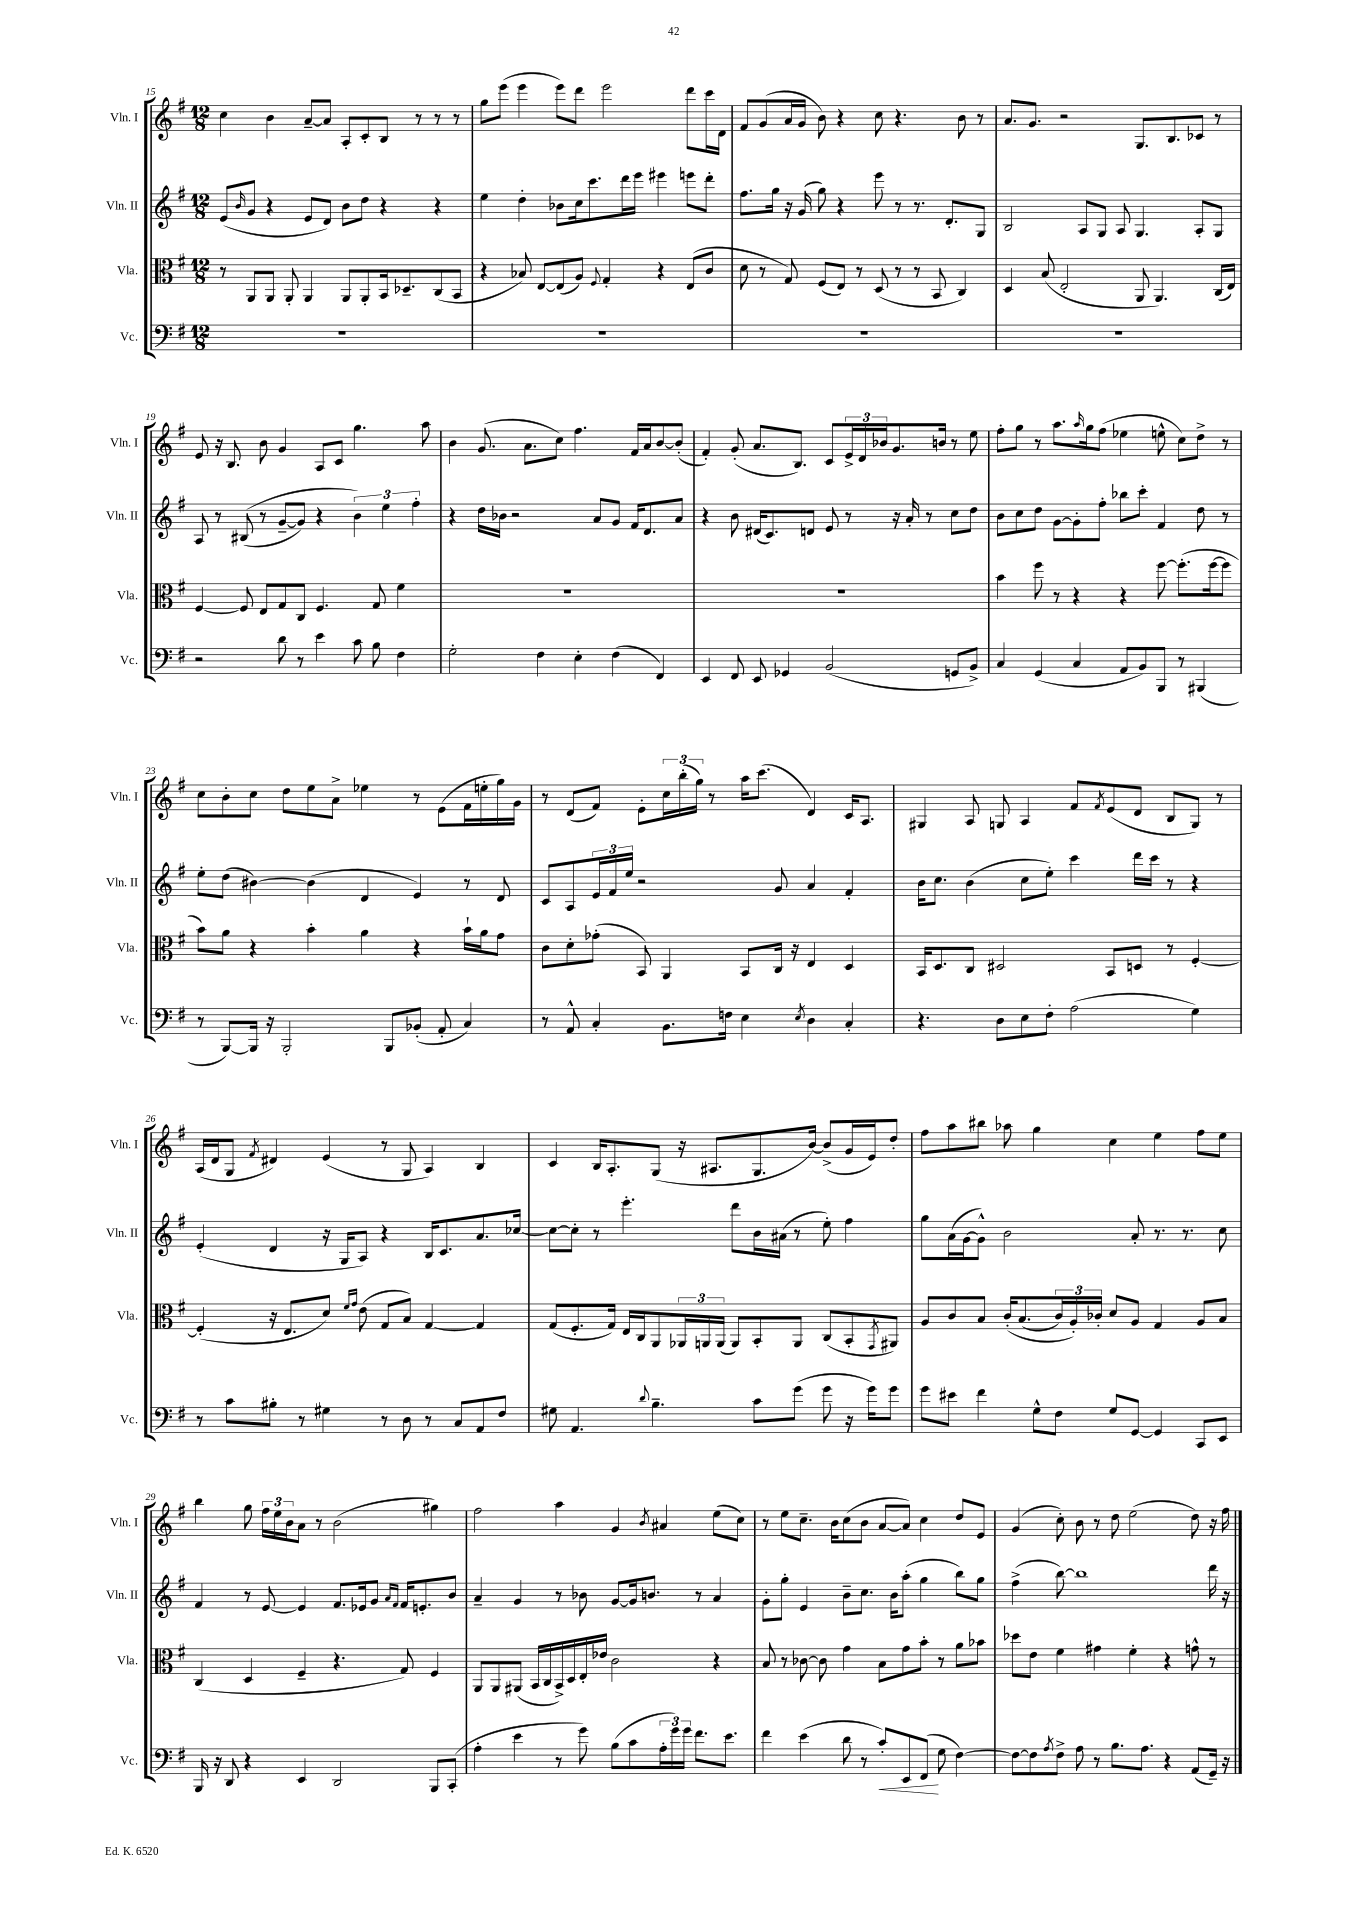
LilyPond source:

<<
\new StaffGroup <<
\new Staff = "s0" \with { instrumentName = "Vln. I" shortInstrumentName = "Vln. I" } {
    \clef treble \key g \major \numericTimeSignature \time 12/8
    c''4 b'4 a'8~-- a'8 a8-. c'8-. b8 r8 r8 r8 |
    g''8 e'''8( e'''4 e'''8) d'''8 e'''2 d'''8 c'''16 d'16 |
    fis'8 g'8( a'16 g'16 b'8) r4 c''8 r4. b'8 r8 |
    a'8. g'8. r2 g8. b8. ces'8 r8 |
    e'8 r16 b8. b'8 g'4 a8 c'8 g''4. a''8 |
    b'4 g'8.( a'8. c''8) fis''4. fis'16 a'16 b'8~ b'8-.( |
    fis'4-.) g'8-.( a'8. b8.) c'8 \tuplet 3/2 { e'16-> d'16 bes'16 } g'8. b'16 r8 e''8 |
    fis''8-. g''8 r8 a''8. \grace { a''16 } g''16 fis''8( ees''4 e''8-^ c''8) d''8-> r8 |
    c''8 b'8-. c''8 d''8 e''8 a'8-> ees''4 r8 e'8( fis'16 e''16-. g''16) g'16 |
    r8 d'8( fis'8) e'8-. \tuplet 3/2 { c''16 b''16-.( g''16) } r8 a''16 c'''8.( d'4) c'16 a8. |
    gis4 a8 g8 a4 fis'8 \acciaccatura { fis'8 } e'8( d'8 b8 g8) r8 |
    a16( d'16 g8 \acciaccatura { fis'8 } dis'4) e'4( r8 g8 a4) b4 |
    c'4 b16 a8.-. g8( r16 ais8. g8. b'16~) b'8->( g'16 e'16) d''8-. |
    fis''8 a''8 bis''8 aes''8 g''4 c''4 e''4 fis''8 e''8 |
    b''4 g''8 \tuplet 3/2 { fis''16 e''16 b'16 } a'8 r8 b'2( gis''4) |
    fis''2 a''4 g'4 \acciaccatura { b'8 } ais'4 e''8( c''8) |
    r8 e''8 c''8.-- b'16 c''8( b'8 a'8~ a'8) c''4 d''8 e'8 |
    g'4( c''8-.) b'8 r8 d''8 e''2( d''8) r16 fis''16 \bar "|." |
}
\new Staff = "s1" \with { instrumentName = "Vln. II" shortInstrumentName = "Vln. II" } {
    \clef treble \key g \major \numericTimeSignature \time 12/8
    e'8( \grace { b'16 } g'8 r4 e'8 d'8) b'8 d''8 r4 r4 |
    e''4 d''4-. bes'8 c''16 c'''8. d'''16 e'''16 eis'''4 e'''8 d'''8-. |
    fis''8. g''16 r16 g'16( g''8) r4 e'''8 r8 r8. d'8.-. g8 |
    b2 a8 g8 a8 g4. a8-. g8 |
    a8 r8 bis8(\( r8 g'8~-- g'8) r4 \tuplet 3/2 { b'4\) e''4 fis''4-. } |
    r4 d''16 bes'16 r2 a'8 g'8 fis'16 d'8. a'8 |
    r4 b'8 dis'16( c'8.) d'8 e'8 r8 r16 a'16-. r8 c''8 d''8 |
    b'8 c''8 d''8 g'8~ g'8-. fis''8-. bes''8 c'''8-. fis'4 d''8 r8 |
    e''8-. d''8( bis'4~) bis'4( d'4 e'4) r8 d'8 |
    c'8 a8 \tuplet 3/2 { e'16 fis'16 e''16 } r2 g'8 a'4 fis'4-. |
    b'16 c''8. b'4( c''8 e''8-.) c'''4 d'''16 c'''16 r8 r4 |
    e'4-.( d'4 r16 g16 a8) r4 b16 c'8. a'8. ces''16~ |
    ces''8~ ces''8-. r8 e'''4.-. d'''8 b'16 ais'16( r8 e''8-.) fis''4 |
    g''8 a'16( g'16~ g'8-^) b'2 a'8-. r8. r8. c''8 |
    fis'4 r8 e'8~ e'4 fis'8. ees'16 g'8 \grace { a'16 fis'16 } fis'16 e'8.-. b'8 |
    a'4-- g'4 r8 bes'8 g'8~ g'16 b'8. r8 a'4 |
    g'8-. g''8-. e'4 b'8-- c''8. b'16 a''8-.( g''4 b''8) g''8 |
    fis''4->( b''8~) b''1 d'''16 r16 \bar "|." |
}
\new Staff = "s2" \with { instrumentName = "Vla." shortInstrumentName = "Vla." } {
    \clef alto \key g \major \numericTimeSignature \time 12/8
    r8 a,8 a,8 a,8-. a,4 a,8 a,8-. b,16 des8.-- c8( b,8 |
    r4 bes8) e8~ e8( a8) \appoggiatura { fis8 } g4-. r4 e8( c'8 |
    d'8 r8 g8) fis8( e8) r8 d8( r8 r8 b,8 c4) |
    d4 b8( e2-. a,8 a,4.) c16( e16) |
    fis4~ fis8 e8 g8 c8 fis4. g8 fis'4 |
    R1. |
    R1. |
    b'4 fis''8 r8 r4 r4 fis''8~ fis''8.-.( fis''16~ fis''8 |
    b'8) a'8 r4 b'4-. a'4 r4 b'16-! a'16 g'8 |
    c'8 d'8-. ges'8-.( b,8) a,4 b,8 c16 r16 e4 d4 |
    b,16 d8. c8 dis2 b,8 d8 r8 fis4~-. |
    fis4-.( r16 e8. d'8) \grace { fis'16 g'16 } e'8( g8 b8) g4~ g4 |
    g8( fis8.-. g16) e16 c16 a,8 \tuplet 3/2 { aes,16 a,16 a,16( } a,8) b,8-. a,8 c8( b,8-. \acciaccatura { g,8 } ais,8) |
    a8 c'8 b8 c'16-.\( b8.( \tuplet 3/2 { c'16) a16-.\) ces'16-. } d'8 a8 g4 a8 b8 |
    c4( d4 fis4-- r4. g8) fis4 |
    a,8 a,8 ais,8( b,16 c16 b,16->) d16 e16-. ees'16 c'2 r4 |
    b8 r8 ces'8~ ces'8 g'4 b8 g'8 b'8-. r8 a'8 bes'8 |
    des''8 e'8 fis'4 gis'4 fis'4-. r4 g'8-^ r8 \bar "|." |
}
\new Staff = "s3" \with { instrumentName = "Vc." shortInstrumentName = "Vc." } {
    \clef bass \key g \major \numericTimeSignature \time 12/8
    R1. |
    R1. |
    R1. |
    R1. |
    r2 d'8 r8 e'4 c'8 b8 fis4 |
    g2-. fis4 e4-. fis4( fis,4) |
    e,4 fis,8 e,8 ges,4 b,2( g,8 b,8->) |
    c4 g,4( c4 a,8 b,8) b,,8 r8 bis,,4( |
    r8 b,,8~) b,,16 r16 b,,2-. b,,8 bes,8-.( a,8-. c4) |
    r8 a,8-^ c4-. b,8. f16 e4 \acciaccatura { e8 } d4 c4-. |
    r4. d8 e8 fis8-. a2( g4) |
    r8 c'8 bis8-. r8 gis4 r8 d8 r8 c8 a,8 fis8 |
    gis8 a,4. \appoggiatura { d'8 } b4.-- c'8 g'8( g'8 r16 g'16) g'8 |
    g'8 eis'8 fis'4 g8-^ fis8 g8 g,8~ g,4 c,8 e,8 |
    b,,16 r16 d,8 r4 e,4 d,2 b,,8 c,8-.( |
    a4-. e'4 r8 g'8) b8( c'8 \tuplet 3/2 { a16-. g'16) g'16 } fis'8. e'8. |
    fis'4 e'4( d'8 r8 c'8-.\<) e,8 fis,8\!( g8 fis4~) |
    fis8~ fis8 \acciaccatura { a8 } fis8-> a8 r8 b8. a8. r4 a,8( g,16--) r16 \bar "|." |
}
>>
>>
\layout { \context { \Score currentBarNumber = #15 } }
